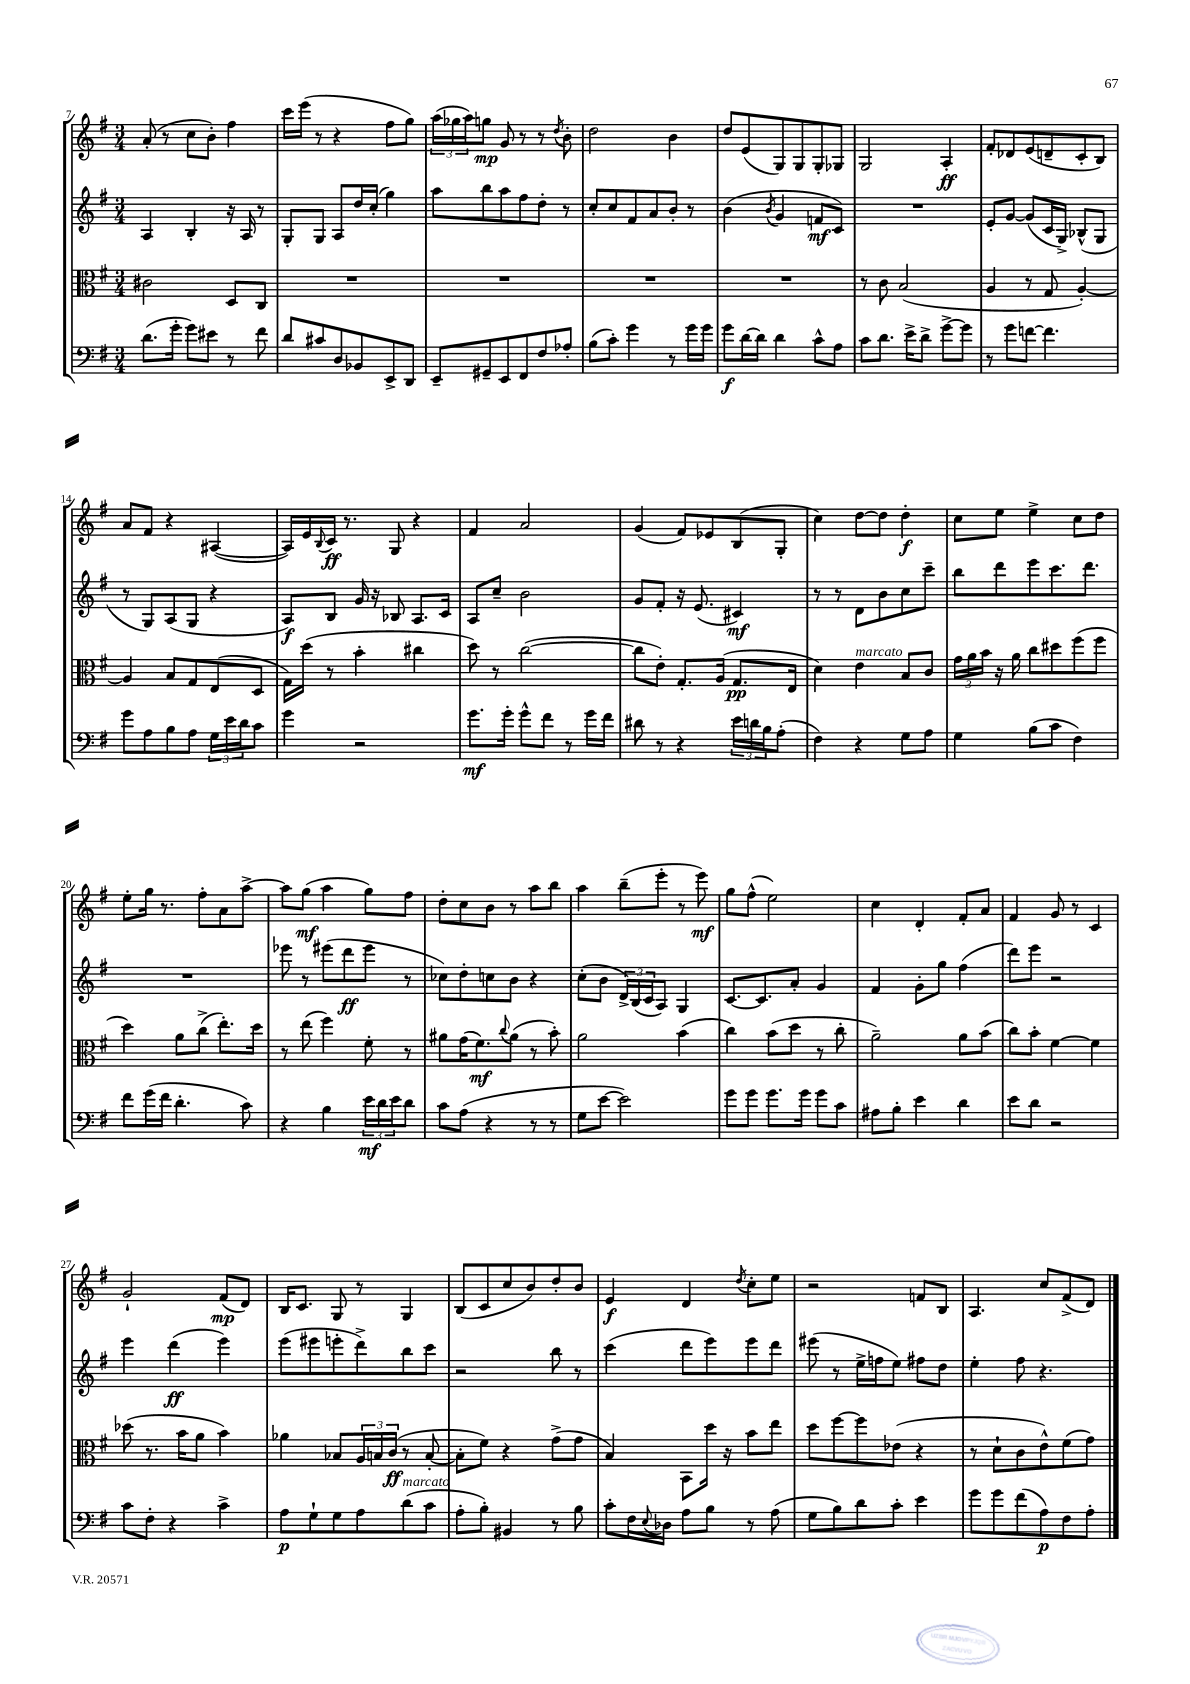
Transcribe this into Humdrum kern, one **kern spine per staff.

**kern	**kern	**kern	**kern
*staff4	*staff3	*staff2	*staff1
*clefF4	*clefC3	*clefG2	*clefG2
*k[f#]	*k[f#]	*k[f#]	*k[f#]
*M3/4	*M3/4	*M3/4	*M3/4
(8.d	2c#	4A	(8a'
.	.	.	8r
16g'	.	.	.
8g)	.	4B'	8cc
8e#	.	.	8b')
8r	8D	16r	4ff#
.	.	16A	.
8f#	8C	8r	.
=	=	=	=
8d	2.r	8G'	16ccc
.	.	.	(16eee
8c#	.	8G	8r
8D	.	8A	4r
8BB-	.	16dd	.
.	.	(16cc'	.
8EE^	.	4gg)	8ff#
8DD	.	.	8gg)
=	=	=	=
8EE~	2.r	8aa	(24aa
.	.	.	24gg-
.	.	.	24aa)
8GG#~	.	8bb	8gg
8EE	.	8aa	8g
8FF#	.	8ff#	8r
8F#	.	8dd'	8r
.	.	.	8qdd
8A-'	.	8r	8b'
=	=	=	=
(8B	2.r	8cc'	2dd
8c')	.	8cc	.
4g	.	8f#	.
.	.	8a	.
8r	.	8b'	4b
16g	.	8r	.
16g	.	.	.
=	=	=	=
8g	2.r	(4b	8dd
[16d	.	.	(8e
16d]	.	.	.
.	.	8qb	.
4d	.	4g	8G)
.	.	.	8G
8c^^	.	8f	8G'
8A	.	8c)	8G-
=	=	=	=
8c	8r	2.r	2G
8.d	8c	.	.
.	(2B	.	.
16e^	.	.	.
8d^	.	.	.
[8g^	.	.	4A'
8g]	.	.	.
=	=	=	=
8r	4A	8e'	8f#'
8g	.	[8g	8d-
[8f	8r	(8g]	(8e
4.f]	8G	16c	8d~
.	.	16G^)	.
.	[4A')	(8B-^^	8c'
.	.	8G	8B)
=	=	=	=
8g	4A]	8r	8a
8A	.	8G)	8f#
8B	8B	(8A	4r
8A	8G	8G	.
24G	(8E	4r	([4A#
24e	.	.	.
24d	.	.	.
8c	8D	.	.
=	=	=	=
4g	16G)	8A)	16A#])
.	(16dd	.	16e
.	.	.	8qqB
.	8r	8B	16c
.	.	.	8.r
2r	4b'	16g	.
.	.	16r	.
.	.	8B-	8G
.	4cc#	8.A	4r
.	.	16c	.
=	=	=	=
8.g	8dd)	8A	4f#
.	8r	8cc~	.
16g'	.	.	.
8g^^	([2cc	2b	2a
8f#	.	.	.
8r	.	.	.
16g	.	.	.
16f#	.	.	.
=	=	=	=
8d#	8cc]	8g	(4g
8r	8e')	8f#'	.
4r	8.G'	16r	8f#)
.	.	(8.e	.
.	.	.	8e-
.	(16A	.	.
24e	8.G	4c#)	(8B
24d	.	.	.
24B	.	.	.
(8A'	.	.	8G'
.	16E	.	.
=	=	=	=
4F#)	4d)	8r	4cc)
.	.	8r	.
4r	4e	8d	[8dd
.	.	8b	8dd]
8G	8B	8cc	4dd'
8A	8c	8ccc~	.
=	=	=	=
4G	24g	8bb	8cc
.	24a	.	.
.	24b	.	.
.	16r	8ddd	8ee
.	16a	.	.
(8B	8cc	8eee	4ee^
8c	8dd#	8.ccc	.
4F#)	(8ff#	.	8cc
.	.	8.ddd	.
.	8ff#	.	8dd
=	=	=	=
8f#	4dd)	2.r	8ee'
(16g	.	.	16gg
16f#	.	.	8.r
4.d'	8a	.	.
.	(8cc^	.	8ff#'
.	8.ee')	.	8a
8c)	.	.	[8aa^
.	16dd	.	.
=	=	=	=
4r	8r	8eee-	8aa]
.	(8ee	8r	(8gg
4B	4ff#)	(8eee#	4aa
.	.	8ddd	.
24e	8f#'	8eee#	8gg)
24d	.	.	.
24e	.	.	.
8d	8r	8r	8ff#
=	=	=	=
8c	8a#	8cc-)	8dd'
(8A	(16g	8dd'	8cc
.	8.f#)	.	.
4r	.	8cc	8b
.	8qqcc	.	.
.	(8a#	8b	8r
8r	8r	4r	8aa
8r	8b')	.	8bb
=	=	=	=
8G	2a	(8cc'	4aa
[8e	.	8b	.
2e])	.	24d^)	(8bb~
.	.	(24B	.
.	.	24c	.
.	.	8A)	8eee'
.	(4b	4G	8r
.	.	.	8eee)
=	=	=	=
8g	4cc)	[8.c	8gg
8g	.	.	(8ff#^^
.	.	8.c]	.
8.g	(8b	.	2ee)
.	8dd	8a'	.
16g	.	.	.
8g	8r	4g	.
8c	8cc'	.	.
=	=	=	=
8A#	2a~)	4f#	4cc
8B'	.	.	.
4e	.	8g'	4d'
.	.	8gg	.
4d	8a	(4ff#	8f#'
.	(8b	.	8a
=	=	=	=
8e	8cc)	8ddd)	4f#
8d	8b'	8eee	.
2r	[4f#	2r	8g
.	.	.	8r
.	4f#]	.	4c
=	=	=	=
8c	(8dd-	4eee	2g`
8F#'	8.r	.	.
4r	.	(4ddd	.
.	16b	.	.
.	8a	.	.
4c^	4b)	4eee)	(8f#
.	.	.	8d)
=	=	=	=
8A	4a-	(8eee	16B
.	.	.	8.c
8G`	.	8eee#	.
8G	8B-	8eee'	8G
8A	24A	8ddd^)	8r
.	24B	.	.
.	(24c	.	.
(8d	8r	8bb	4G
8c	[8B'	8ccc	.
=	=	=	=
8A'	8B']	2r	(8B
8B')	8f#)	.	8c
4BB#	4r	.	8cc
.	.	.	8b)
8r	(8g^	8bb	8dd'
8B	8g	8r	8b
=	=	=	=
8c'	4B)	(4ccc	4e
16F#	.	.	.
8qqE	.	.	.
16D-	.	.	.
8A	8BB	8ddd	4d
8B	16dd	8eee)	.
.	16r	.	.
.	.	.	8qdd
8r	8b	8eee	8cc'
(8A	8ee	8ddd	8ee
=	=	=	=
8G	8dd	(8eee#	2r
8B)	[8ff#	8r	.
8d	8ff#]	16ee^	.
.	.	16ff	.
8c'	(8e-	8ee)	.
4e	4r	8ff#	8f
.	.	8dd	8B
=	=	=	=
8g	8r	4ee'	4.A
8g	8d`	.	.
(8f#	8c	8ff#	.
8A)	8e^^)	4.r	8cc
8F#	(8f#	.	(8f#^
8A'	8g)	.	8d)
==	==	==	==
*-	*-	*-	*-
